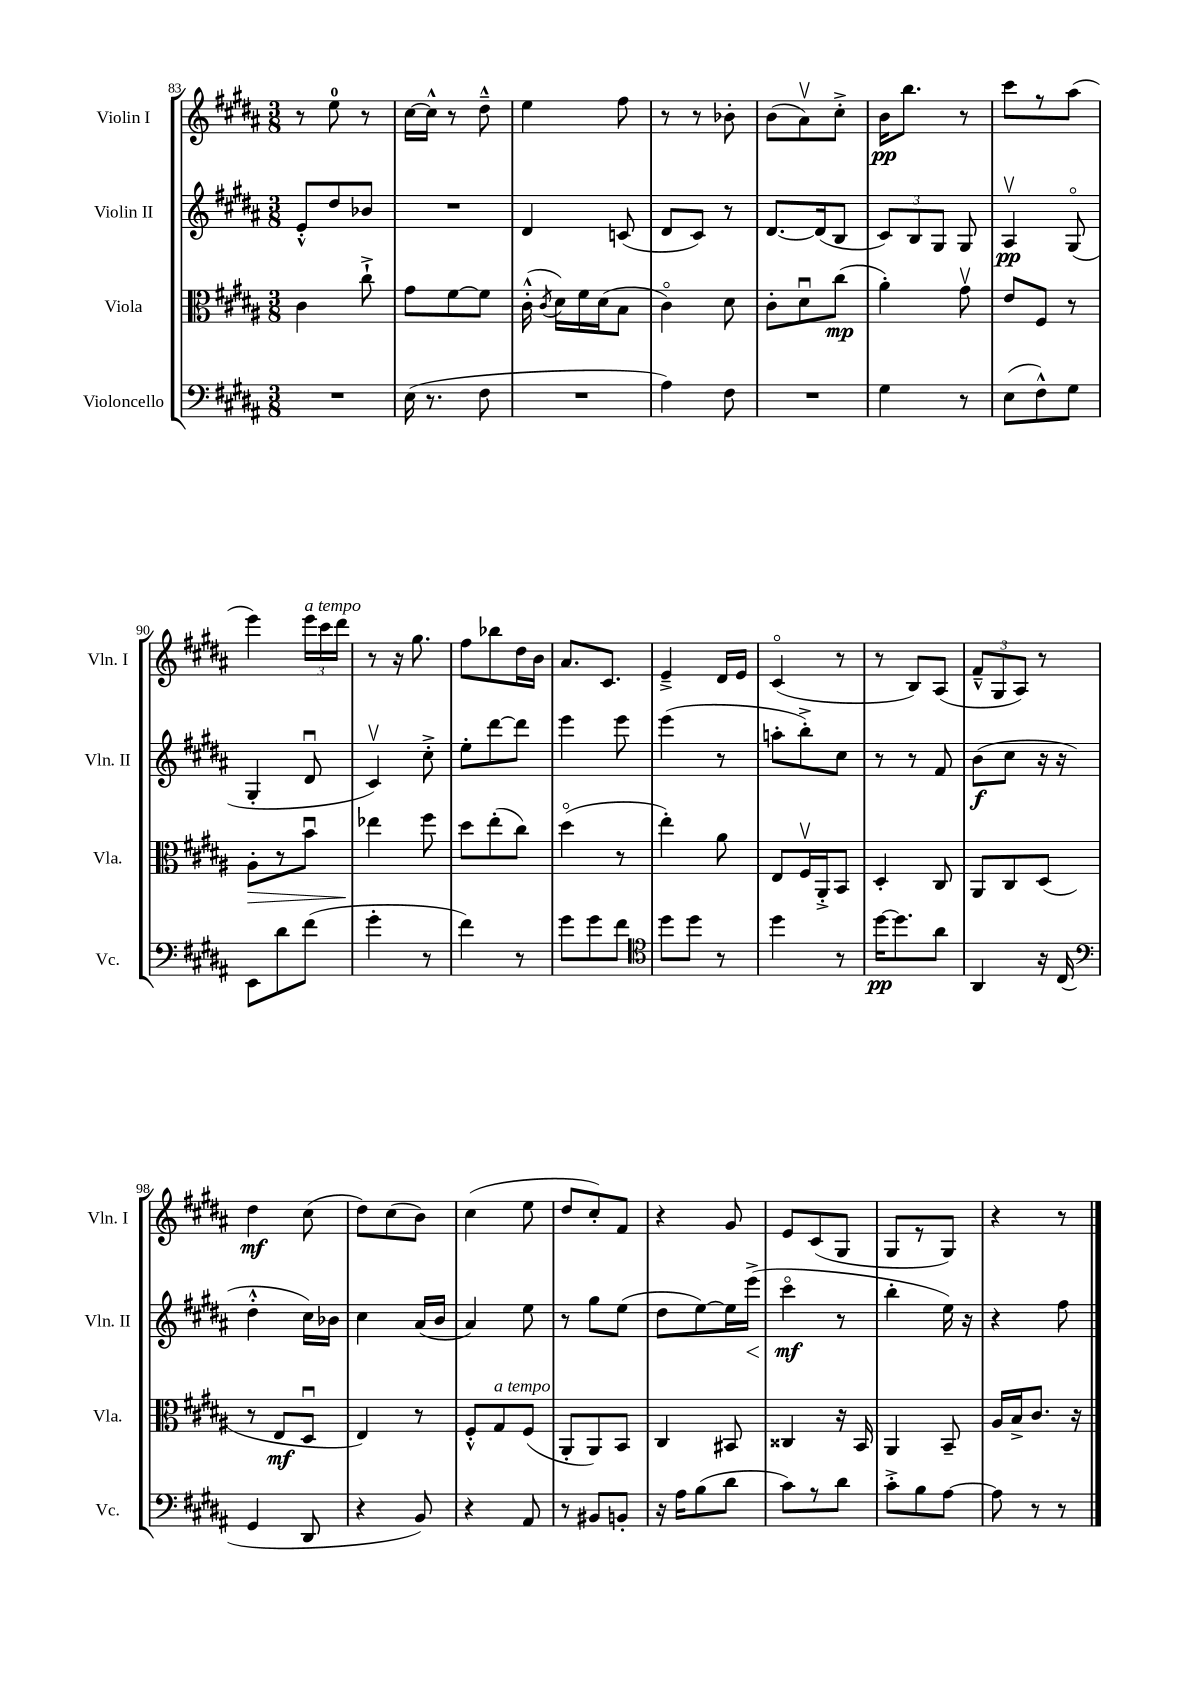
<<
\new StaffGroup <<
\new Staff = "s0" \with { instrumentName = "Violin I" shortInstrumentName = "Vln. I" } {
    \clef treble \key b \major \numericTimeSignature \time 3/8
    \autoBeamOff r8 e''8-0 r8 |
    cis''16[~ cis''16]-^ r8 dis''8---^ |
    e''4 fis''8 |
    r8 r8 bes'8-. |
    b'8[( ais'8\upbow) cis''8]-.-> |
    b'16[\pp b''8.] r8 |
    cis'''8[ r8 ais''8]( |
    e'''4) \tuplet 3/2 { e'''16[^\markup { \italic "a tempo" } cis'''16 dis'''16] } |
    r8 r16 gis''8. |
    fis''8[ bes''8 dis''16 b'16] |
    ais'8.[ cis'8.] |
    e'4---> dis'16[ e'16] |
    cis'4\flageolet( r8 |
    r8 b8[) ais8]( |
    \tuplet 3/2 { fis'8[---^ gis8 ais8]) } r8 |
    dis''4\mf cis''8( |
    dis''8[) cis''8( b'8]) |
    cis''4( e''8 |
    dis''8[ cis''8-.) fis'8] |
    r4 gis'8 |
    e'8[ cis'8( gis8] |
    gis8[ r8 gis8]) |
    r4 r8 \bar "|." |
}
\new Staff = "s1" \with { instrumentName = "Violin II" shortInstrumentName = "Vln. II" } {
    \clef treble \key b \major \numericTimeSignature \time 3/8
    \autoBeamOff e'8[-.-^ dis''8 bes'8] |
    R4. |
    dis'4 c'8( |
    dis'8[ cis'8]) r8 |
    dis'8.[~ dis'16( b8] |
    \tuplet 3/2 { cis'8[) b8 gis8] } gis8 |
    ais4\upbow\pp gis8\flageolet( |
    gis4-. dis'8\downbow |
    cis'4\upbow) cis''8-.-> |
    e''8[-. dis'''8~ dis'''8] |
    e'''4 e'''8 |
    e'''4( r8 |
    a''8[-. b''8-.->) cis''8] |
    r8 r8 fis'8 |
    b'8[\f( cis''8] r16 r16 |
    dis''4-.-^ cis''16[) bes'16] |
    cis''4 ais'16[( b'16] |
    ais'4) e''8 |
    r8 gis''8[ e''8]( |
    dis''8[ e''8~) e''16 e'''16]->\<( |
    cis'''4\flageolet\mf\! r8 |
    b''4-. e''16) r16 |
    r4 fis''8 \bar "|." |
}
\new Staff = "s2" \with { instrumentName = "Viola" shortInstrumentName = "Vla." } {
    \clef alto \key b \major \numericTimeSignature \time 3/8
    \autoBeamOff cis'4 cis''8-!-> |
    gis'8[ fis'8~ fis'8] |
    cis'16-.-^( \acciaccatura { cis'8 } dis'16[) fis'16 dis'16( b8] |
    cis'4\flageolet) dis'8 |
    cis'8[-. dis'8\downbow cis''8]\mp( |
    ais'4-.) gis'8\upbow |
    e'8[ fis8] r8 |
    ais8[-.\> r8 b'8]\downbow |
    ees''4\! fis''8 |
    dis''8[ e''8-.( cis''8]) |
    dis''4\flageolet( r8 |
    e''4-.) ais'8 |
    e8[ fis16\upbow ais,16-.-> b,8] |
    dis4-. cis8 |
    ais,8[ cis8 dis8]( |
    r8 e8[\mf dis8]\downbow |
    e4) r8 |
    fis8[-.-^ gis8^\markup { \italic "a tempo" } fis8]( |
    ais,8[-. ais,8) b,8] |
    cis4 bis,8 |
    cisis4 r16 b,16 |
    ais,4 b,8-- |
    ais16[ b16-> cis'8.] r16 \bar "|." |
}
\new Staff = "s3" \with { instrumentName = "Violoncello" shortInstrumentName = "Vc." } {
    \clef bass \key b \major \numericTimeSignature \time 3/8
    \autoBeamOff R4. |
    e16( r8. fis8 |
    R4. |
    ais4) fis8 |
    R4. |
    gis4 r8 |
    e8[( fis8-^) gis8] |
    e,8[ dis'8 fis'8]( |
    gis'4-. r8 |
    fis'4) r8 |
    gis'8[ gis'8 fis'8] |
    \clef tenor dis''8[ dis''8] r8 |
    dis''4 r8 |
    dis''16[~\pp dis''8. ais'8] |
    ais,4 r16 cis16( |
    \clef bass gis,4 dis,8 |
    r4 b,8) |
    r4 ais,8 |
    r8 bis,8[ b,8]-. |
    r16 ais16[ b8( dis'8] |
    cis'8[) r8 dis'8] |
    cis'8[-.-> b8 ais8]~ |
    ais8 r8 r8 \bar "|." |
}
>>
>>
\layout { \context { \Score currentBarNumber = #83 } }
